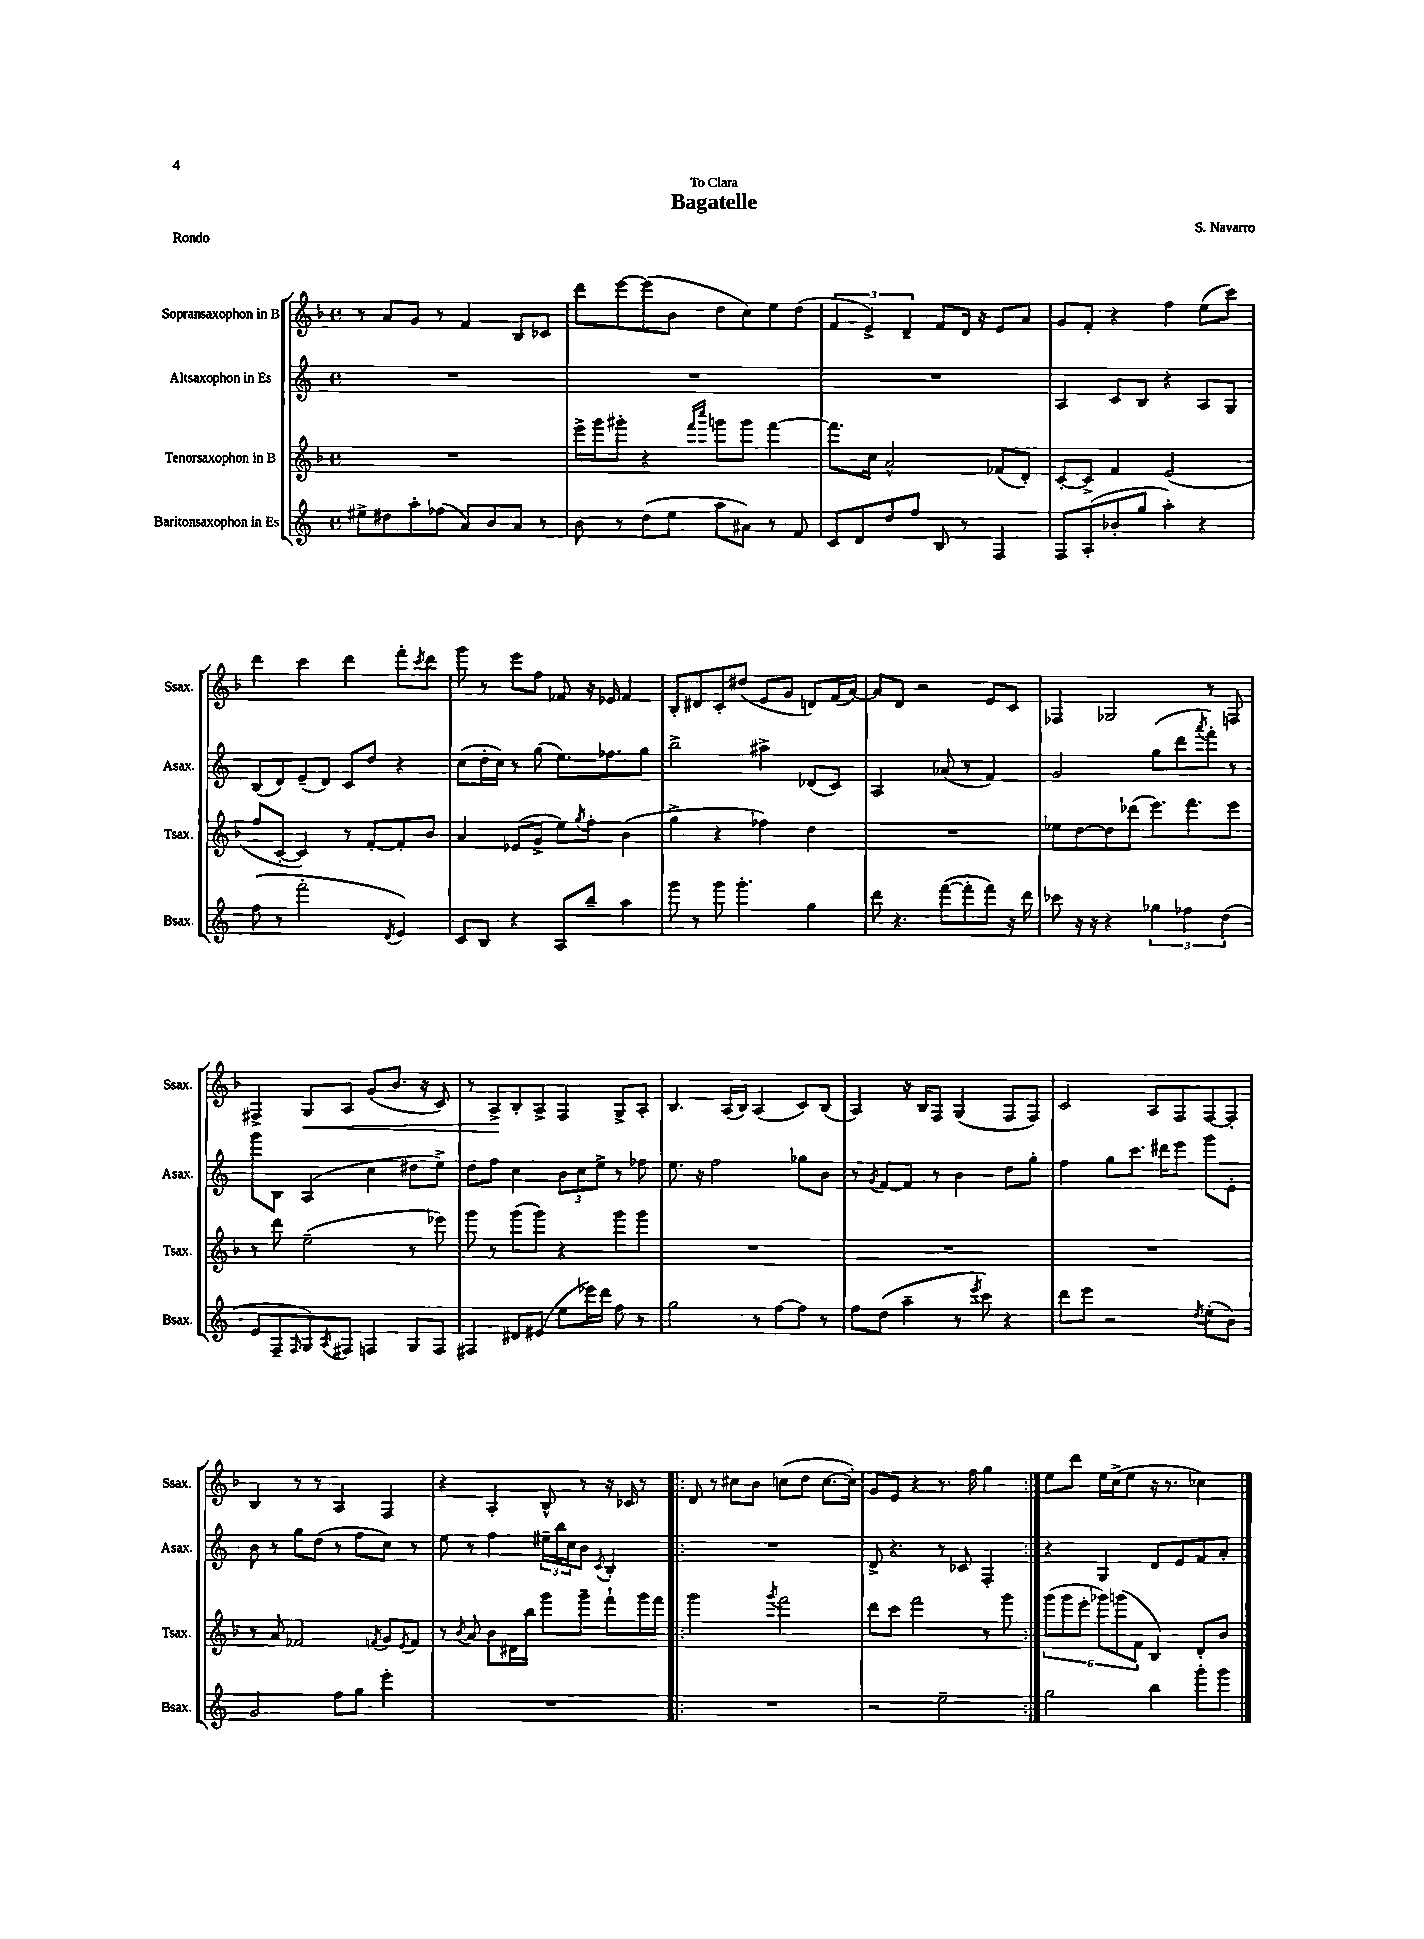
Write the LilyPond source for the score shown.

\header { title = "Bagatelle" composer = "S. Navarro" dedication = "To Clara" piece = "Rondo" }
<<
\new StaffGroup <<
\new Staff = "s0" \with { instrumentName = "Sopransaxophon in B" shortInstrumentName = "Ssax." } {
    \clef treble \key f \major \defaultTimeSignature \time 4/4
    r8 a'8 g'8 r8 f'4 bes8 ces'8 |
    d'''8 e'''8~ e'''8( bes'8 d''8 c''8) e''8 d''8( |
    \tuplet 3/2 { f'4 e'4->) d'4-- } f'8 d'16 r16 e'8 a'8 |
    g'8 f'8-. r4 f''4 e''8( c'''8) |
    d'''4 c'''4 d'''4 f'''8-. \acciaccatura { c'''8 } d'''8 |
    g'''8 r8 e'''8 f''8 fes'8 r16 ees'16 fes'4 |
    bes8-. dis'8 c'8-. dis''8( e'8 g'8 d'8) f'16( a'16~) |
    a'8 d'8 r2 e'8 c'8 |
    fes4 ges2 r8 f8 |
    fis4-> g8\< a8 g'8( bes'8. r16 c'8) |
    r8 a8->\! bes8-. a8-> f4 g8-> a8-. |
    bes4. a16( bes16) a4( c'8) bes8( |
    a4) r16 bes16 f8 g4( f8 f8) |
    c'2 a8 f8 f8~ f8-. |
    bes4 r8 r8 a4 f4 |
    r4 a4-. bes8-^ r8 r16 ces'16 r8 |
    \repeat volta 2 { d'8 r8 cis''8 bes'8 c''8( d''8 c''8.~ c''16-.) |
    g'8 e'8 r4 r8. f''16 g''4 | }
    e''8 d'''8 e''16 c''16->( e''8 r16 r8. ces''4) \bar "|." |
}
\new Staff = "s1" \with { instrumentName = "Altsaxophon in Es" shortInstrumentName = "Asax." } {
    \clef treble \key c \major \defaultTimeSignature \time 4/4
    R1 |
    R1 |
    R1 |
    a4 c'8 b8 r4 a8 g8 |
    b8( d'8) e'8--( d'8) c'8 d''8 r4 |
    c''8( d''16-. c''16) r8 g''8( e''8.) fes''8. g''8 |
    b''2-> ais''4-> des'8( c'8) |
    a2 aes'8( r8 f'4) |
    g'2 g''8( d'''8 \acciaccatura { a'''8 } f'''8-.) r8 |
    g'''8 b8 a4( c''4 dis''8 e''8->) |
    d''8 f''8 c''4 \tuplet 3/2 { b'8 c''8 e''8-> } r8 fes''8 |
    e''8. r16 f''2 ges''8 b'8 |
    r8 \acciaccatura { g'8 } f'8~ f'8 r8 b'4 d''8 g''8-. |
    f''4 g''8 c'''8. dis'''16 e'''8 g'''8 e'8-. |
    b'8 r8 g''8 d''8( r8 f''8 c''8) r8 |
    e''8 r8 f''4 \tuplet 3/2 { eis''16-- b''16 c''16 } b'8 \acciaccatura { c'8 } b4-. |
    \repeat volta 2 { R1 |
    d'8-> r4. r8 ces'8 f4-. | }
    r4 g4 d'8 e'8 f'8 a'8-. \bar "|." |
}
\new Staff = "s2" \with { instrumentName = "Tenorsaxophon in B" shortInstrumentName = "Tsax." } {
    \clef treble \key f \major \defaultTimeSignature \time 4/4
    R1 |
    e'''16-> g'''16 gis'''8-. r4 \grace { f'''16 c''''16 } g'''8 g'''8 f'''4~ |
    f'''8. c''16 a'2-^ fes'8( d'8-.) |
    c'8~-. c'8-> f'4 e'2( |
    f''8 c'8~-. c'4) r8 f'8~-. f'8-. bes'8 |
    a'4 ees'8( g'8-> e''8) \acciaccatura { g''8 } f''8-. bes'4( |
    g''4-> r4 fes''4) d''4 |
    R1 |
    ees''8 d''8~ d''8 des'''8( e'''8.) f'''8. e'''8 |
    r8 d'''8 e''2--( r8 ees'''8) |
    g'''8 r8 g'''8( g'''8) r4 g'''8 g'''8 |
    R1 |
    R1 |
    R1 |
    r8 a'8 fes'2 \acciaccatura { f'8 } g'8 \acciaccatura { e'8 } f'8 |
    r8 \acciaccatura { bes'8 } a'8 bes'8 dis'16 bes''16 g'''8 g'''8-- f'''8-! g'''16 f'''16 |
    \repeat volta 2 { g'''2 \acciaccatura { g'''8 } f'''2 |
    d'''8 c'''8 f'''2 r8 g'''8 | }
    \tuplet 6/4 { g'''8( g'''8 e'''8-. ges'''8) g'''8( f'8 } bes4) d'8-. bes'8 \bar "|." |
}
\new Staff = "s3" \with { instrumentName = "Baritonsaxophon in Es" shortInstrumentName = "Bsax." } {
    \clef treble \key c \major \defaultTimeSignature \time 4/4
    eis''8-> dis''8 a''8-. fes''8( a'8) b'8 a'8 r8 |
    b'8 r8 d''8( e''8 a''8 ais'8) r8 f'8 |
    c'8 d'8 d''8 f''8 b8 r8 f4 |
    f8 a8-.( bes'8-. g''8 a''4-.) r4 |
    f''8( r8 f'''2-. \acciaccatura { d'8 } e'4) |
    c'8 b8 r4 a8 b''8-- a''4 |
    g'''8 r8 g'''8 g'''4.-. g''4 |
    d'''8 r4. f'''8~( f'''8-. f'''8) r16 d'''16 |
    ces'''8 r16 r16 r4 \tuplet 3/2 { ges''4 fes''4 d''4( } |
    e'8 f8-- \grace { f16 } g8) \acciaccatura { a8 } fis8 f4 g8 f8 |
    fis4 dis'8 eis'8( e''8 ees'''16) d'''16 f''8 r8 |
    g''2 r8 f''8~ f''8 r8 |
    f''8 d''8( a''4-- r8 \acciaccatura { e'''8 } c'''8) r4 |
    d'''8 e'''8 r2 \acciaccatura { d''8 } e''8-.( b'8) |
    g'2 f''8 g''8 e'''4-. |
    R1 |
    \repeat volta 2 { R1 |
    r2 e''2-- | }
    g''2 b''4 g'''8-. g'''8 \bar "|." |
}
>>
>>
\layout { \context { \Score \remove "Bar_number_engraver" } }
